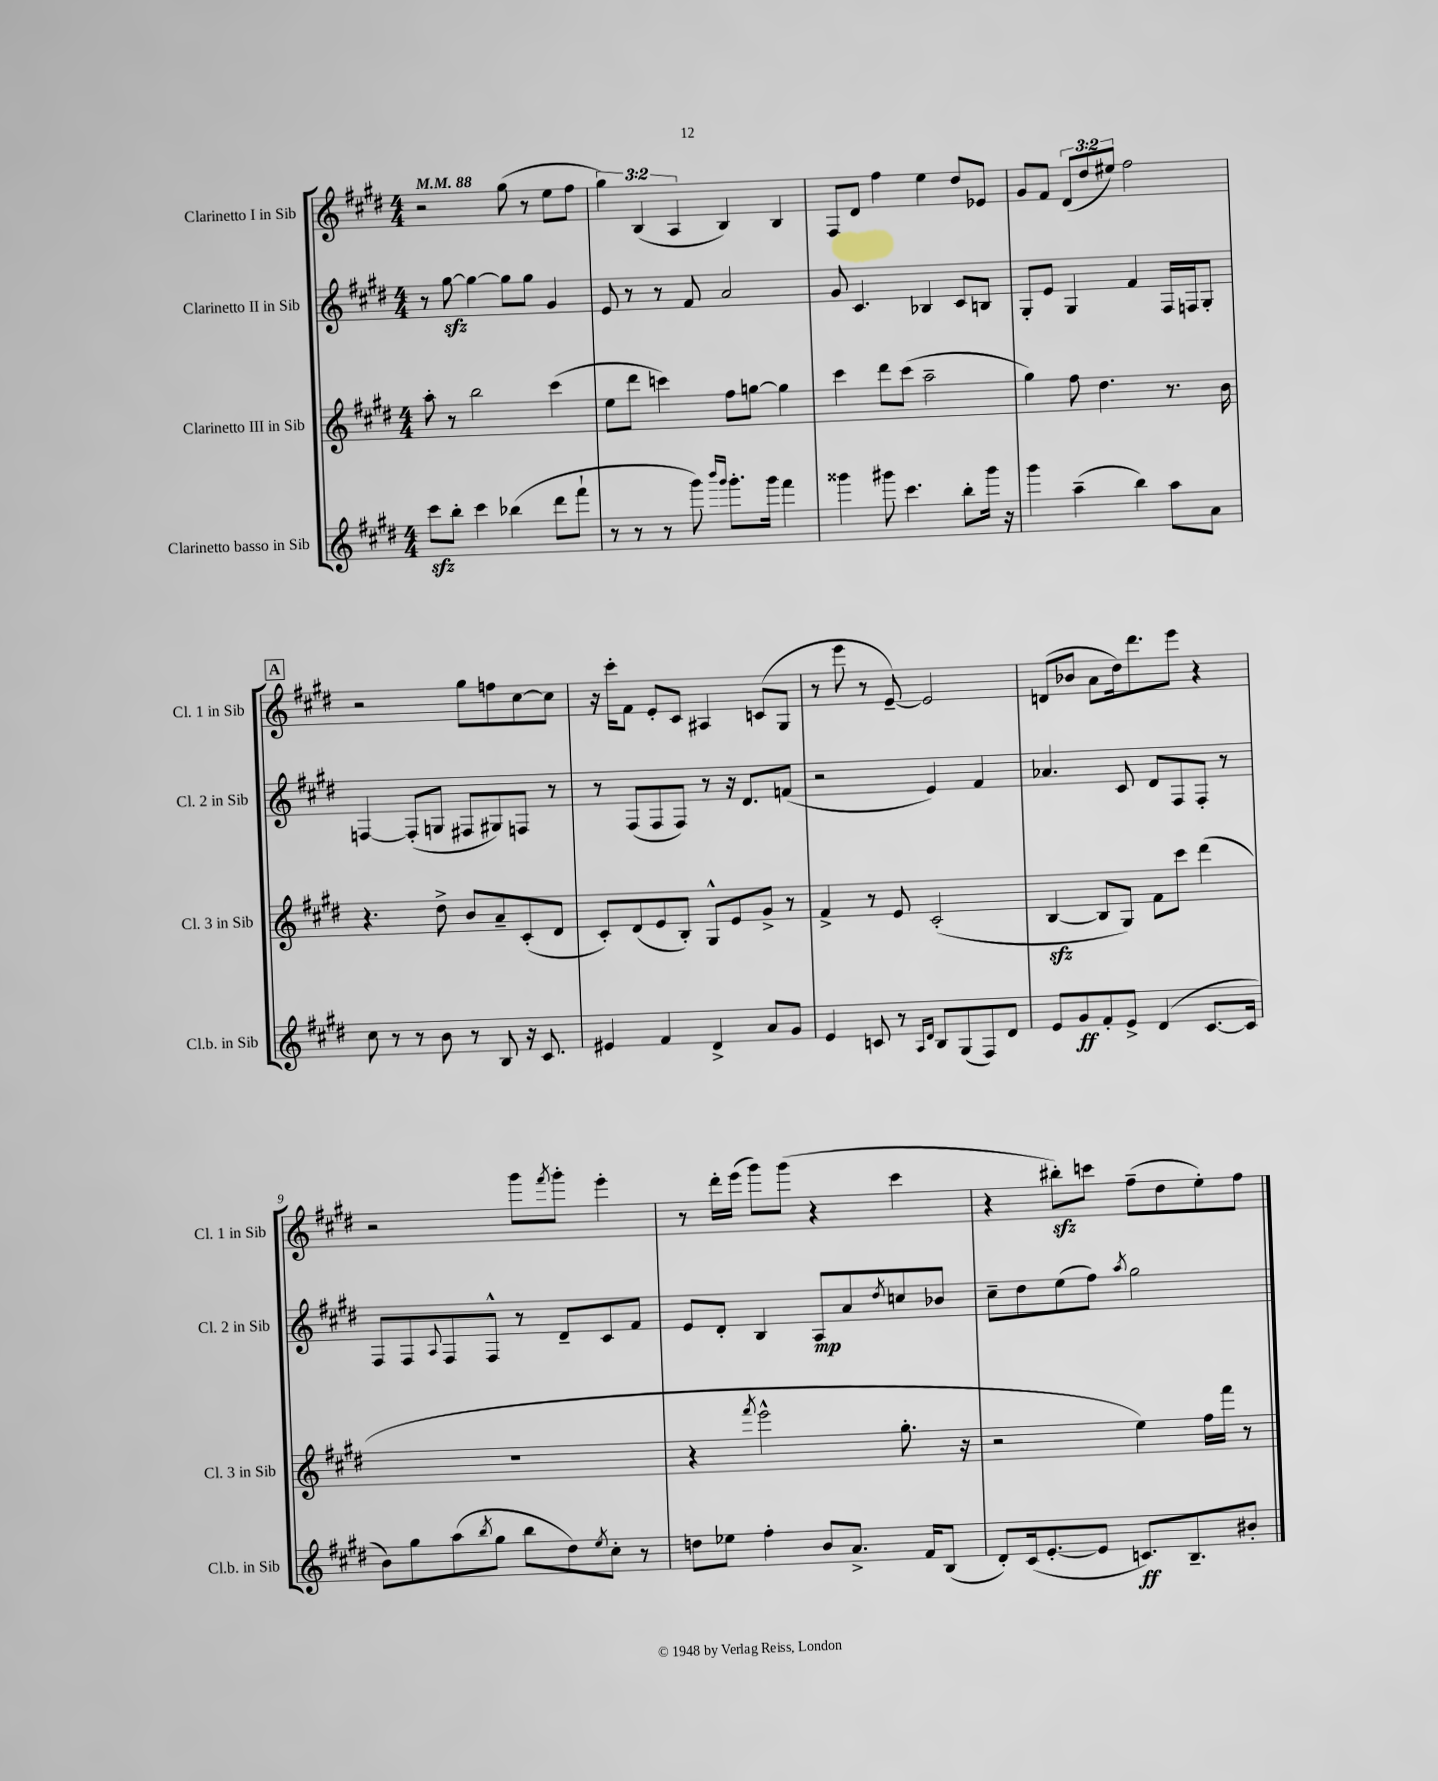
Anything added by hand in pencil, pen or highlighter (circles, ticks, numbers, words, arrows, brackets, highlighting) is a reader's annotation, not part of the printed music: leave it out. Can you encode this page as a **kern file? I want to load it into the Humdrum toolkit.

**kern	**kern	**kern	**kern
*staff4	*staff3	*staff2	*staff1
*clefG2	*clefG2	*clefG2	*clefG2
*k[f#c#g#d#]	*k[f#c#g#d#]	*k[f#c#g#d#]	*k[f#c#g#d#]
*M4/4	*M4/4	*M4/4	*M4/4
*MM88	*MM88	*MM88	*MM88
8ccc#	8aa'	8r	2r
8bb'	8r	[8gg#	.
4ccc#	2bb	4gg#_	.
(4bb-	.	8gg#]	(8gg#
.	.	8gg#	8r
8ddd#	(4ccc#	4g#	8ee
8fff#`	.	.	8ff#
=	=	=	=
8r	8ee	8e	6gg#)
8r	8ddd#	8r	.
.	.	.	(6B
8r	4ccc)	8r	.
.	.	.	6A
8ggg#)	.	8f#	.
16qqbbb	.	.	.
16qqggg#	.	.	.
8.ggg#'	8ff#	2a	4B)
.	[8gg	.	.
16ggg#	.	.	.
4fff#	4gg]	.	4B
=	=	=	=
4ggg##	4ccc#	8g#	8F#
.	.	4.c#	8d#
8ggg#	8ddd#	.	4ff#
4.ccc#	(8ccc#	.	.
.	2aa~	4B-	4ee
8bb'	.	8c#	8dd#
16ggg#	.	8B	8e-
16r	.	.	.
=	=	=	=
4ggg#	4gg#)	8G#'	8g#
.	.	8e	8f#
(4aa~	8ff#	4G#	(12d#
.	.	.	12dd#
.	4.dd#	.	.
.	.	.	12ee#)
4bb)	.	4f#	2ff#
8aa	8.r	16F#	.
.	.	16F	.
8a	.	8G#'	.
.	16b	.	.
=	=	=	=
8cc#	4.r	[4F	2r
8r	.	.	.
8r	.	(8F']	.
8b	8dd#^	8G	.
8r	8b	8F#	8gg#
8B	8a~	8G#)	8ff
16r	(8c#'	8F	[8cc#
8.c#	.	.	.
.	8d#	8r	8cc#]
=	=	=	=
4e#	8c#')	8r	16r
.	.	.	16ccc#'
.	(8d#	(8F#	8f#
4f#	8e	8F#	8e'
.	8B')	8F#)	8c#
4d#^	8G#^^	8r	4A#
.	8e	16r	.
.	.	8.d#	.
8a	8g#^	.	(8c
8g#	8r	(8f	8G#
=	=	=	=
4e	4f#^	2r	8r
.	.	.	8eee
8c	8r	.	8r
8r	8e	.	[8e~)
16qqA	.	.	.
16qqd#	.	.	.
8B	(2c#'	4e)	2e]
(8G#	.	.	.
8F#)	.	4f#	.
8d#	.	.	.
=	=	=	=
8e	[4B	4.a-	(8d
8g#	.	.	8b-
8f#'	8B]	.	8a
8e^	8G#)	8c#	16dd#)
.	.	.	8.ddd#
(4d#	8f#	8d#	.
.	8ccc#	8F#	8eee
[8.c#	(4ddd#	8F#'	4r
.	.	8r	.
16c#]	.	.	.
=	=	=	=
8b)	1r	8F#	2r
8gg#	.	8F#	.
.	.	8qqA	.
(8aa	.	8F#	.
8qbb	.	.	.
8gg#	.	8F#^^	.
8bb	.	8r	8ggg#
.	.	.	8qfff#
8dd#)	.	8d#~	8ggg#'
8qee	.	.	.
8cc#'	.	8c#	4eee'
8r	.	8f#	.
=	=	=	=
8dd	4r	8e	8r
8ee-	.	8d#'	16ddd#'
.	.	.	(16eee
.	8qfff#	.	.
4ff#'	2eee^^	4B	8ggg#)
.	.	.	(8ggg#
8b	.	8A	4r
8.a^	.	8a	.
.	.	8qdd#	.
.	8.gg#'	8cc	4ccc#
16f#	.	.	.
(8B	.	8b-	.
.	16r	.	.
=	=	=	=
8d#')	2r	8cc#~	4r
(16c#	.	8dd#	.
[8.e'	.	.	.
.	.	(8ee	8bb#')
8e]	.	8ff#)	8ccc
.	.	8qaa	.
8.c)	4ee)	2gg#	(8ff#~
.	.	.	8dd#
8.B~	.	.	.
.	16ff#	.	8ee')
.	16fff#	.	.
8b#'	8r	.	8ff#
==	==	==	==
*-	*-	*-	*-
